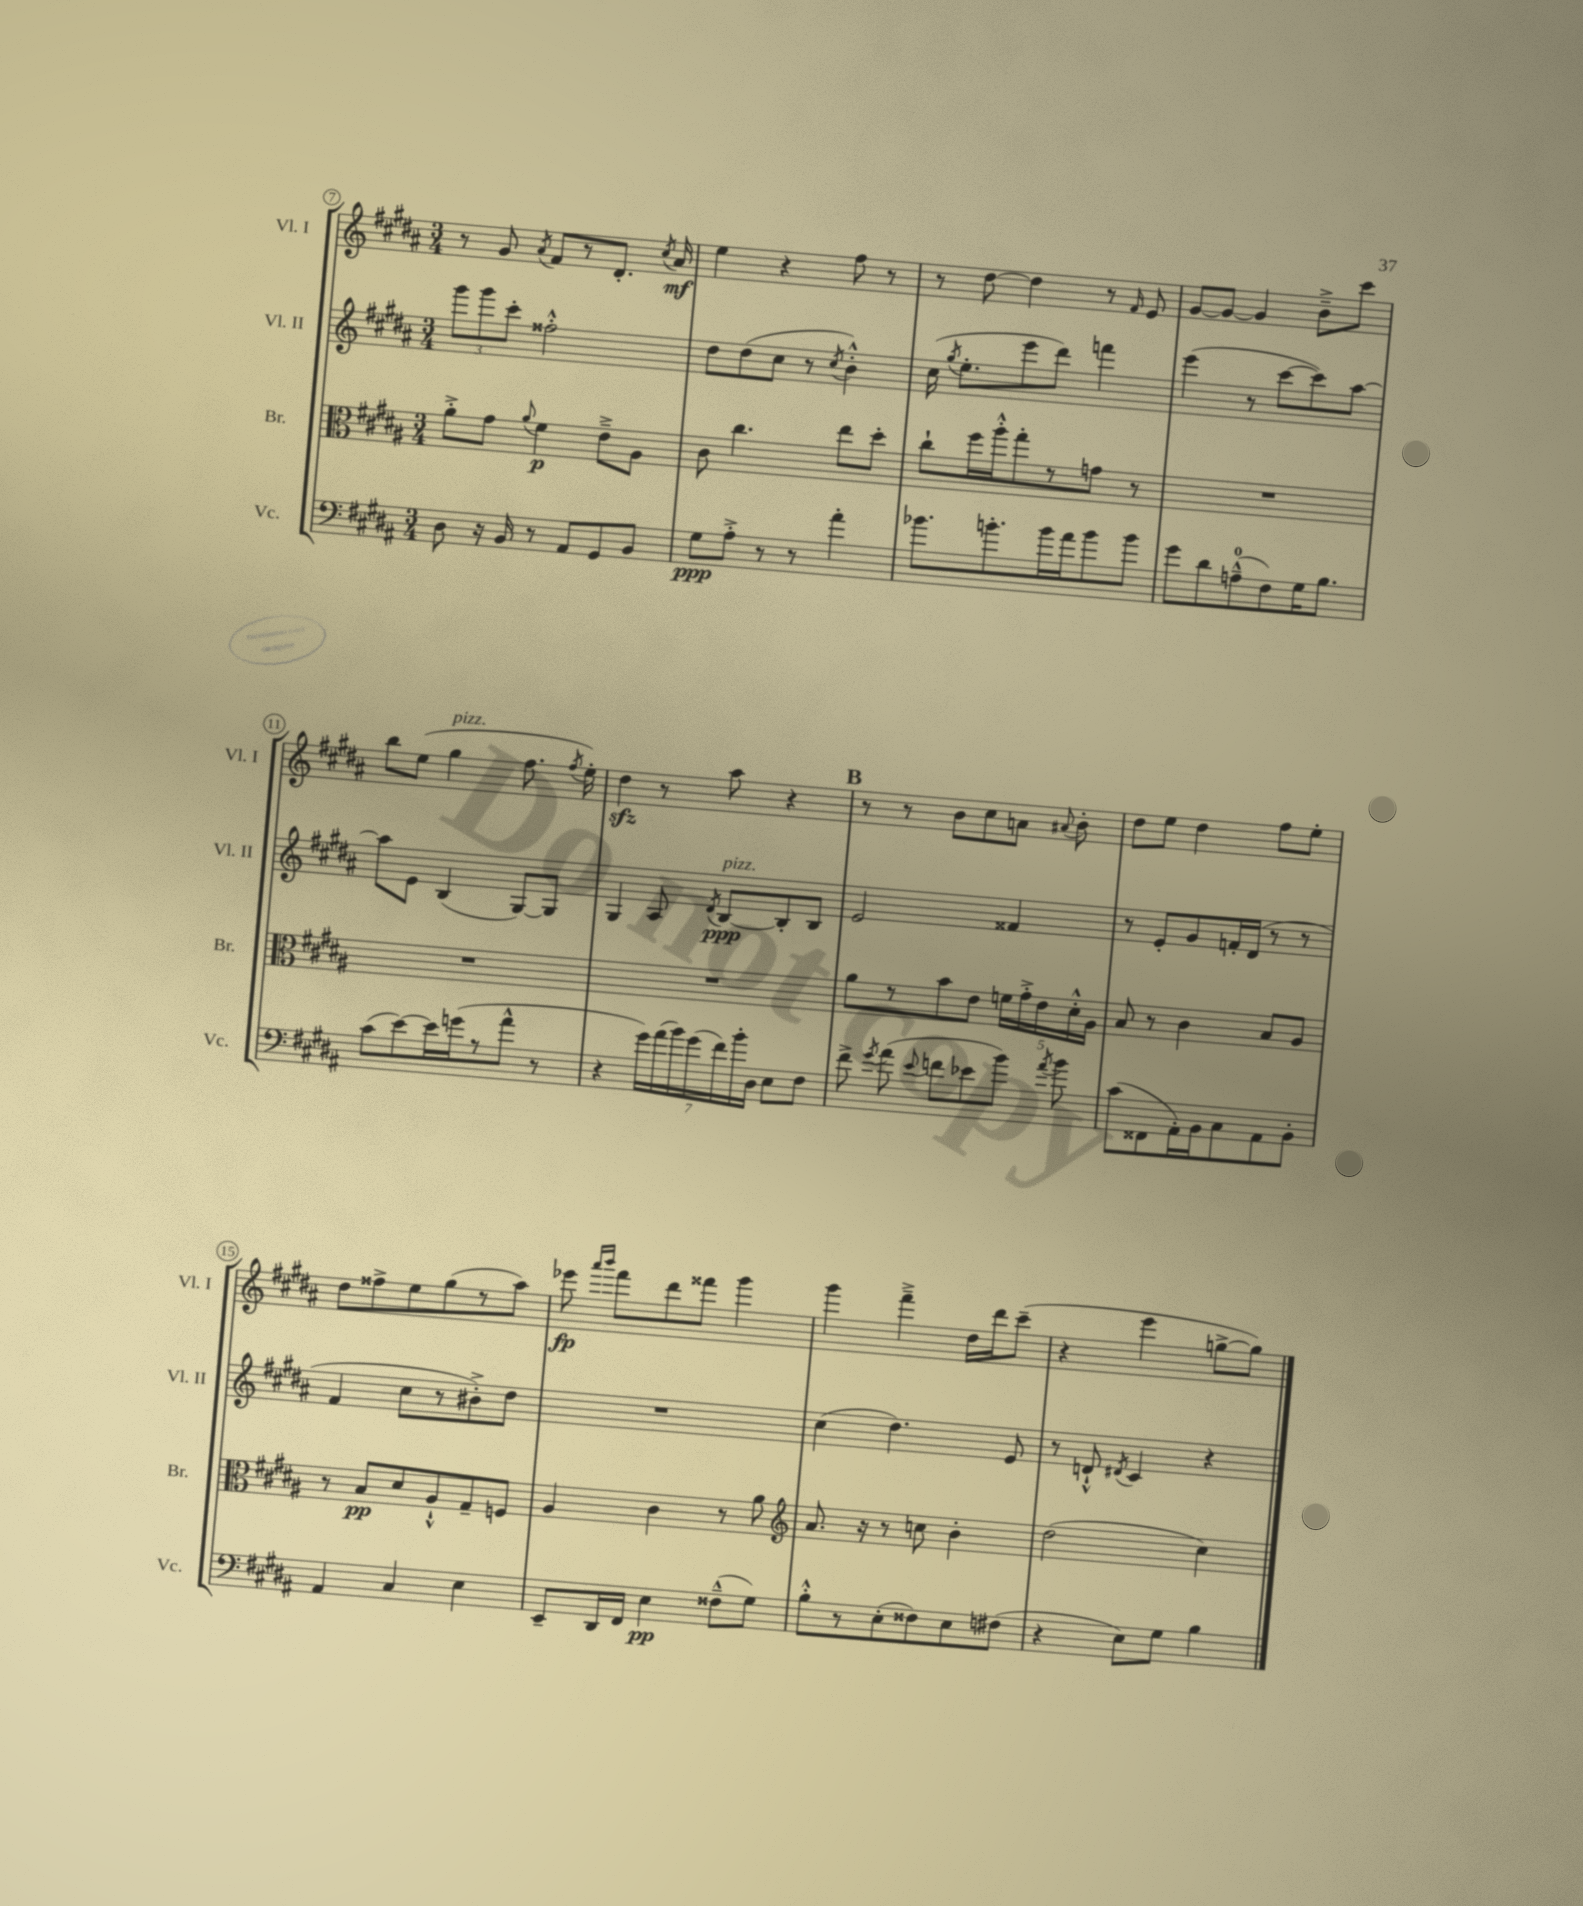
<<
\new StaffGroup <<
\new Staff = "s0" \with { instrumentName = "Vl. I" shortInstrumentName = "Vl. I" } {
    \clef treble \key b \major \numericTimeSignature \time 3/4
    \autoBeamOff r8 gis'8 \acciaccatura { ais'8 } fis'8[ r8 dis'8.]-. \acciaccatura { cis''8 } ais'16\mf |
    e''4 r4 fis''8 r8 |
    r8 dis''8~ dis''4 r8 \grace { fis'16 } e'8 |
    gis'8[~ gis'8]~ gis'4 b'8[---> cis'''8] |
    b''8[ e''8]( gis''4^\markup { \italic "pizz." } fis''8. \acciaccatura { fis''8 } e''16-.) |
    dis''4\sfz r8 ais''8 r4 |
    \mark \markup { \bold "B" } r8 r8 b'8[ cis''8 a'8] \appoggiatura { ais'8 } b'8-. |
    dis''8[ e''8] dis''4 fis''8[ e''8]-. |
    dis''8[ fisis''8-> e''8 gis''8( r8 ais''8]) |
    ees'''8\fp \grace { ais'''16[ b'''16] } fis'''8[ dis'''8 fisis'''8] gis'''4 |
    gis'''4 fis'''4---> dis''16[ dis'''16 cis'''8]--( |
    r4 e'''4 g''8[~-> g''8]) \bar "|." |
}
\new Staff = "s1" \with { instrumentName = "Vl. II" shortInstrumentName = "Vl. II" } {
    \clef treble \key b \major \numericTimeSignature \time 3/4
    \autoBeamOff \tuplet 3/2 { gis'''8[ gis'''8 cis'''8]-. } fisis''2-.-^ |
    dis''8[ dis''8( cis''8] r8 \acciaccatura { cis''8 } b'4-.-^) |
    cis''16( \acciaccatura { gis''8 } e''8.[-. e'''8 dis'''8]) f'''4 |
    e'''4( r8 cis'''8[~ cis'''8) ais''8]~ |
    ais''8[ e'8] b4( gis8[~) gis8] |
    gis4 ais8 \acciaccatura { dis'8 } b8[~\ppp^\markup { \italic "pizz." } b8-. b8] |
    \mark \markup { \bold "B" } e'2 fisis'4 |
    r8 e'8[-. gis'8 f'16-. dis'16]( r8 r8 |
    fis'4 cis''8[ r8 bis'8-.->) dis''8] |
    R2. |
    cis''4( dis''4.) e'8 |
    r8 d'8-!-^ \acciaccatura { dis'8 } cis'4 r4 \bar "|." |
}
\new Staff = "s2" \with { instrumentName = "Br." shortInstrumentName = "Br." } {
    \clef alto \key b \major \numericTimeSignature \time 3/4
    \autoBeamOff ais'8[-.-> gis'8] \appoggiatura { ais'8 } fis'4\p e'8[---> ais8] |
    cis'8 cis''4. e''8[ dis''8]-. |
    cis''8[-! fis''16 ais''16-.-^ gis''8-. r8 g'8] r8 |
    R2. |
    R2. |
    R2. |
    \mark \markup { \bold "B" } ais'8[ r8 b'8 e'8] \tuplet 5/4 { f'16[ gis'16-.-> e'16 dis'16-.-^ ais16] } |
    b8 r8 cis'4 b8[ ais8] |
    r8 b8[\pp dis'8 ais8-!-^ gis8-- f8] |
    ais4 cis'4 r8 ais'8 |
    \clef treble ais'8. r16 r8 c''8 b'4-. |
    dis''2( cis''4) \bar "|." |
}
\new Staff = "s3" \with { instrumentName = "Vc." shortInstrumentName = "Vc." } {
    \clef bass \key b \major \numericTimeSignature \time 3/4
    \autoBeamOff dis8 r16 b,16 r8 ais,8[ gis,8 b,8] |
    gis8[\ppp ais8]-.-> r8 r8 ais'4-. |
    bes'8.[ b'8.-. b'16 ais'16 b'8 b'8] |
    gis'8[ dis'8 a8-0---^( fis8) gis16 b8.] |
    cis'8[( e'8~) e'16 g'16( r8 ais'8]-^ r8 |
    r4 \tuplet 7/4 { gis'16[) ais'16( b'16) gis'16( fis'16) b'16-. dis16] } e8[ fis8] |
    \mark \markup { \bold "B" } fis'8-> \acciaccatura { gis'8 } ais'8( \appoggiatura { e'8 } f'8[ ees'8 b'8]) \acciaccatura { ais'8 } b'8 |
    cis'8[( fisis,8 ais,16-.) b,16 cis8 ais,8 b,8]-. |
    ais,4 cis4 e4 |
    e,8[-- dis,16 fis,16] e4\pp fisis8[---^( gis8]) |
    b8[-.-^ r8 e8-.( fisis8) e8 fis8]( |
    r4 e8[) gis8] b4 \bar "|." |
}
>>
>>
\layout { \context { \Score currentBarNumber = #7 \override BarNumber.stencil = #(make-stencil-circler 0.1 0.3 ly:text-interface::print) } }
